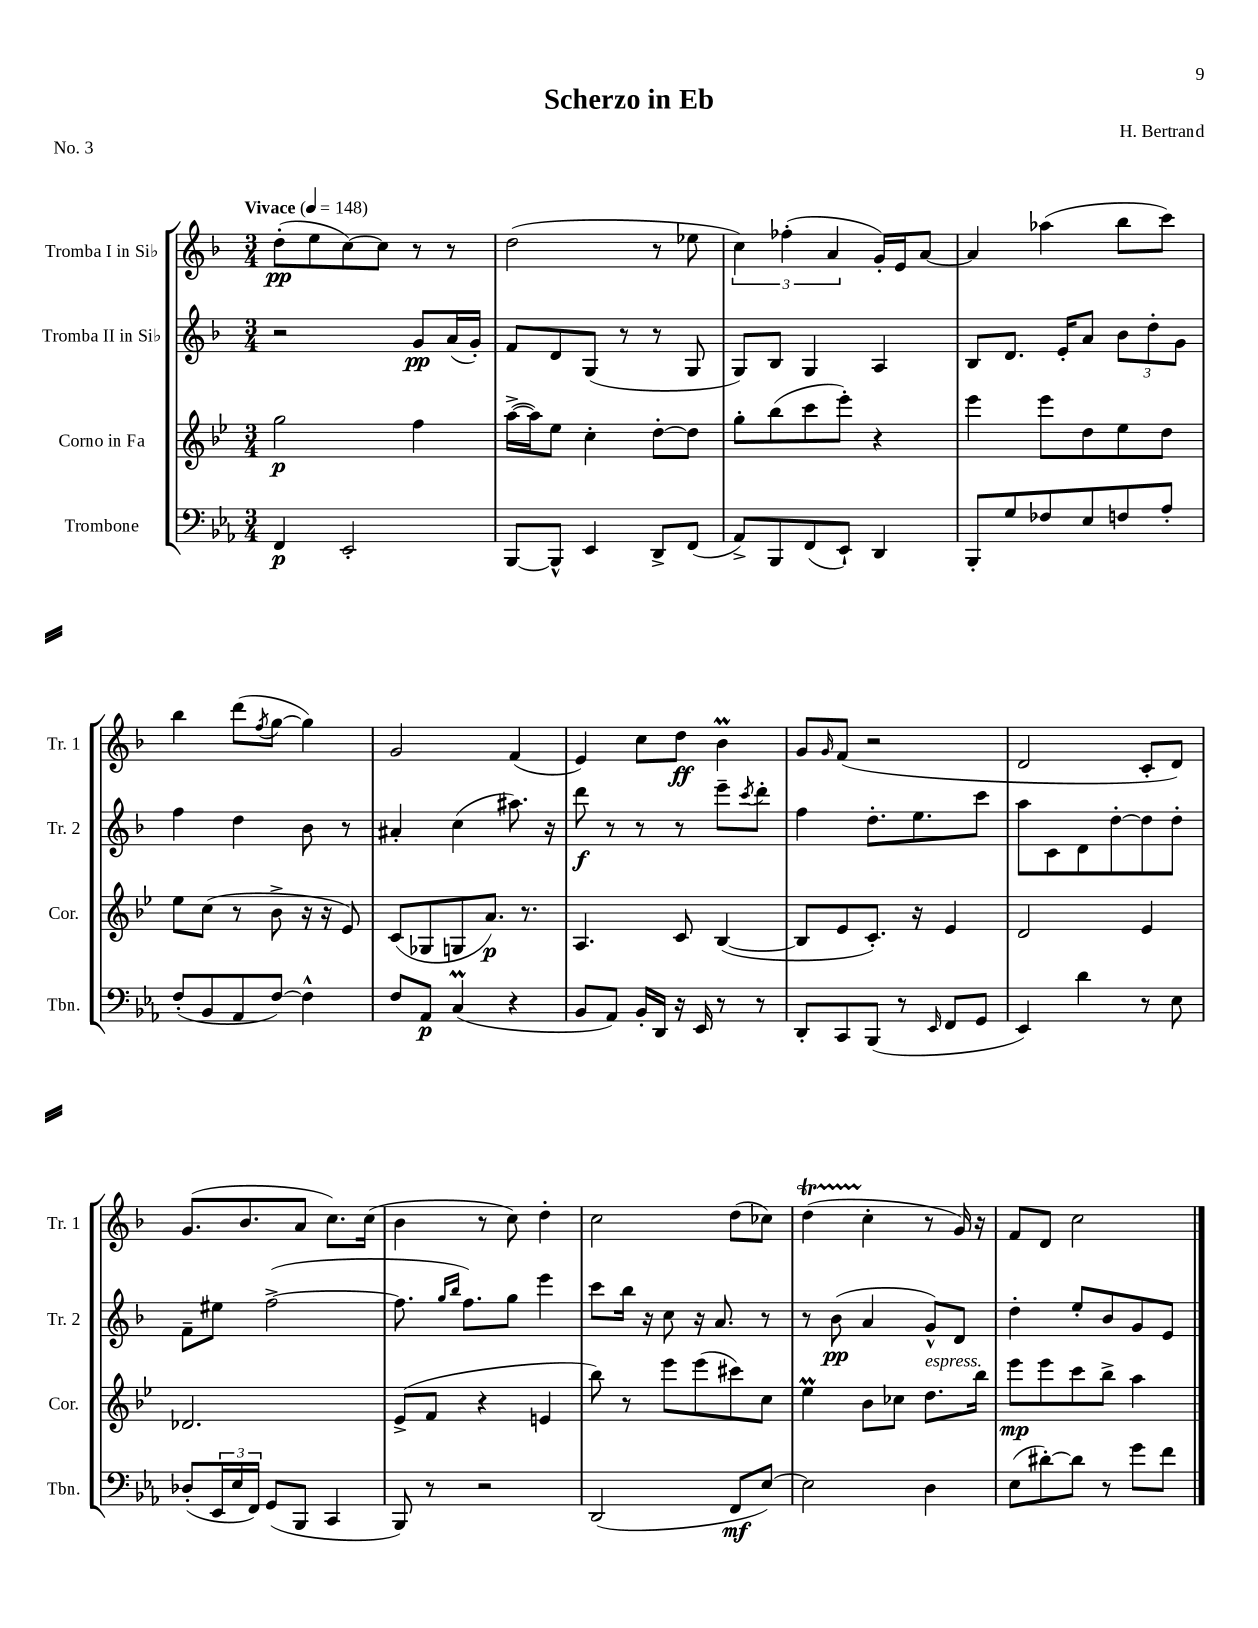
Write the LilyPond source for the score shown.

\header { title = "Scherzo in Eb" composer = "H. Bertrand" piece = "No. 3" }
<<
\new StaffGroup <<
\new Staff = "s0" \with { instrumentName = "Tromba I in Sib" shortInstrumentName = "Tr. 1" } {
    \clef treble \key f \major \numericTimeSignature \time 3/4 \tempo "Vivace" 4 = 148
    d''8-.\pp( e''8 c''8~) c''8 r8 r8 |
    d''2( r8 ees''8 |
    \tuplet 3/2 { c''4) fes''4-.( a'4 } g'16-.) e'16 a'8~ |
    a'4 aes''4( bes''8 c'''8) |
    bes''4 d'''8( \acciaccatura { f''8 } g''8~ g''4) |
    g'2 f'4( |
    e'4) c''8 d''8\ff bes'4\prall |
    g'8 \grace { g'16 } f'8( r2 |
    d'2 c'8-. d'8) |
    g'8.( bes'8. a'8 c''8.) c''16( |
    bes'4 r8 c''8) d''4-. |
    c''2 d''8( ces''8) |
    d''4\startTrillSpan( c''4-.\stopTrillSpan r8 g'16) r16 |
    f'8 d'8 c''2 \bar "|." |
}
\new Staff = "s1" \with { instrumentName = "Tromba II in Sib" shortInstrumentName = "Tr. 2" } {
    \clef treble \key f \major \numericTimeSignature \time 3/4
    r2 g'8\pp a'16( g'16-.) |
    f'8 d'8 g8( r8 r8 g8 |
    g8) bes8 g4 a4 |
    bes8 d'8. e'16-. a'8 \tuplet 3/2 { bes'8 d''8-. g'8 } |
    f''4 d''4 bes'8 r8 |
    ais'4-. c''4( ais''8.) r16 |
    d'''8\f r8 r8 r8 e'''8-- \acciaccatura { c'''8 } d'''8-. |
    f''4 d''8.-. e''8. c'''8 |
    a''8 c'8 d'8 d''8~-. d''8 d''8-. |
    f'8-- eis''8 f''2~->( |
    f''8. \grace { g''16 bes''16 } f''8.) g''8 e'''4 |
    c'''8 bes''16 r16 c''8 r16 a'8. r8 |
    r8 bes'8\pp( a'4 g'8-^) d'8 |
    d''4-. e''8-. bes'8 g'8 e'8 \bar "|." |
}
\new Staff = "s2" \with { instrumentName = "Corno in Fa" shortInstrumentName = "Cor." } {
    \clef treble \key bes \major \numericTimeSignature \time 3/4
    g''2\p f''4 |
    a''16~->( a''16) ees''8 c''4-. d''8~-. d''8 |
    g''8-. bes''8( c'''8 ees'''8-.) r4 |
    ees'''4 ees'''8 d''8 ees''8 d''8 |
    ees''8 c''8( r8 bes'8-> r16 r16 ees'8) |
    c'8( ges8 g8 a'8.\p) r8. |
    a4. c'8 bes4~( |
    bes8 ees'8 c'8.-.) r16 ees'4 |
    d'2 ees'4 |
    des'2. |
    ees'8->( f'8 r4 e'4 |
    bes''8) r8 ees'''8 ees'''8( cis'''8) c''8 |
    ees''4\prall bes'8 ces''8 d''8.^\markup { \italic "espress." } bes''16 |
    ees'''8\mp ees'''8 c'''8 bes''8-> a''4 \bar "|." |
}
\new Staff = "s3" \with { instrumentName = "Trombone" shortInstrumentName = "Tbn." } {
    \clef bass \key ees \major \numericTimeSignature \time 3/4
    f,4\p ees,2-. |
    bes,,8~ bes,,8-^ ees,4 d,8-> f,8( |
    aes,8->) bes,,8 f,8( ees,8-!) d,4 |
    bes,,8-. g8 fes8 ees8 f8 aes8-. |
    f8-.( bes,8 aes,8 f8~) f4-^ |
    f8 aes,8\p c4\prall( r4 |
    bes,8 aes,8) bes,16-. d,16 r16 ees,16 r8 r8 |
    d,8-. c,8 bes,,8( r8 \grace { ees,16 } f,8 g,8 |
    ees,4) d'4 r8 ees8 |
    des8-.( \tuplet 3/2 { ees,16 ees16 f,16) } g,8( bes,,8 c,4 |
    bes,,8) r8 r2 |
    d,2( f,8\mf ees8~) |
    ees2 d4 |
    ees8( dis'8~-.) dis'8 r8 g'8 f'8 \bar "|." |
}
>>
>>
\layout { \context { \Score \remove "Bar_number_engraver" } }
